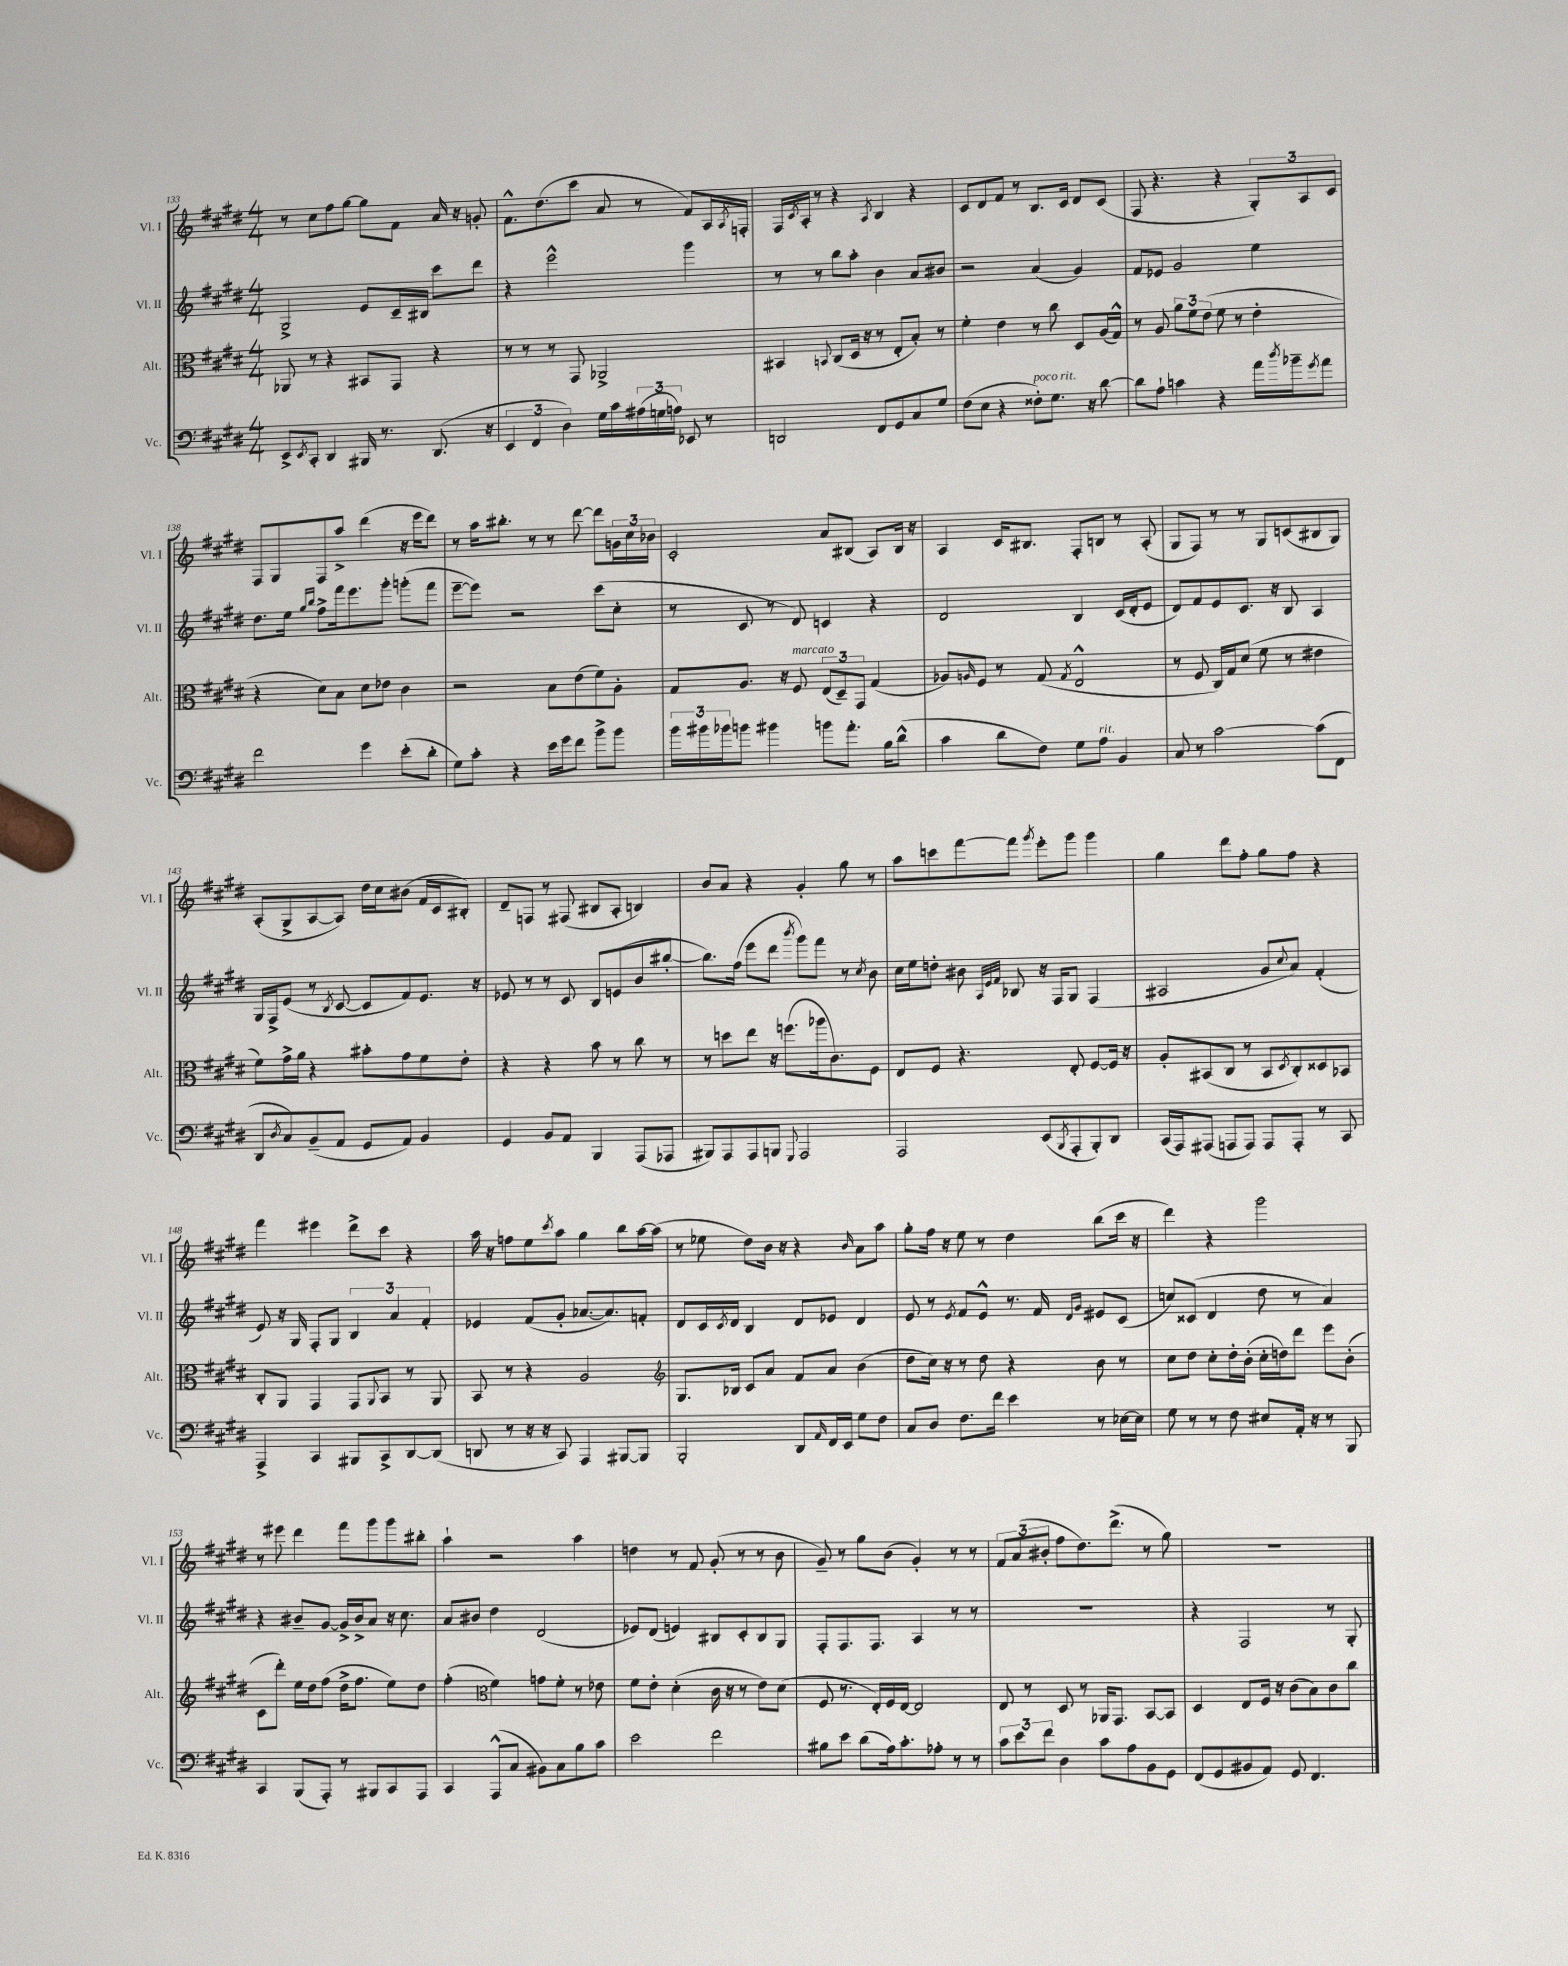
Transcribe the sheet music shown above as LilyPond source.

<<
\new StaffGroup <<
\new Staff = "s0" \with { instrumentName = "Vl. I" shortInstrumentName = "Vl. I" } {
    \clef treble \key e \major \numericTimeSignature \time 4/4
    r8 cis''8 fis''8 gis''8~ gis''8 fis'8 a'16 r16 g'8-. |
    fis'8.-^ dis''8.( cis'''8 a'8 r8 fis'8) a16 \acciaccatura { a8 } f16-. |
    fis16 \acciaccatura { cis'8 } a16-. r8 r4 \acciaccatura { a8 } b4 r4 |
    cis'8 dis'8 fis'8 r8 b8. cis'16 dis'8 cis'8( |
    fis8 r4. r4 \tuplet 3/2 { gis8-.) a8 cis'8 } |
    fis8 gis8 fis8 a''8-> dis'''4( r16 e'''16 dis'''8) |
    r8 a''16 bis''8.-. r8 r8 dis'''8~ dis'''8 \tuplet 3/2 { g'16 cis''16 bes'16 } |
    cis'2-. a'8 bis8( a8) bis16 r16 |
    a4 cis'16 bis8. fis8-. b8 r8 a8-.( |
    gis8 fis8) r8 r8 gis8 c'8( bis8 gis8) |
    a8-.( gis8-> a8~ a8) dis''16 cis''16 bis'8( fis'16 cis'16 bis8-.) |
    dis'8-- f8 r8 fis8( bis8 a8-. b4) |
    b'8 a'8 r4 gis'4-. gis''8 r8 |
    a''8 c'''8 fis'''8~ fis'''8 \acciaccatura { gis'''8 } e'''8-. gis'''8 gis'''4 |
    gis''4 dis'''8 fis''8-. gis''8 fis''8 r4 |
    fis'''4 eis'''4 dis'''8-> cis'''8 r4 |
    a''16 r16 f''8 e''8 \acciaccatura { cis'''8 } a''8 gis''4 b''8 a''16~ a''16( |
    r8 ees''8 dis''8) b'16 r16 r4 \grace { b'16 } a'8 a''8 |
    gis''8-. fis''16 r16 e''8 r8 dis''4 b''8( cis'''16 r16 |
    dis'''4) r4 gis'''2 |
    r8 eis'''8 dis'''4 fis'''8 gis'''8 gis'''8 bis''8-. |
    a''4-! r2 a''4 |
    d''4 r8 fis'8 gis'8-.( r8 r8 b'8 |
    gis'8--) r8 gis''8 b'8( gis'4-.) r8 r8 |
    \tuplet 3/2 { fis'8 a'8( bis'8-. } fis''8 dis''8.) dis'''8.->( r8 gis''8) |
    R1 \bar "|." |
}
\new Staff = "s1" \with { instrumentName = "Vl. II" shortInstrumentName = "Vl. II" } {
    \clef treble \key e \major \numericTimeSignature \time 4/4
    gis2-> e'8 cis'16-- bis16 cis'''8 dis'''8 |
    r4 e'''2-^ gis'''4 |
    r8 r8 b''8 a''8-. b'4 a'8 bis'8 |
    r2 a'4( gis'4) |
    fis'8 ees'8 gis'2 e''4 |
    dis''8. e''16 \grace { gis''16 b''16 } fis''8-> fis'''16 e'''8. gis'''8-. g'''8-.( fis'''8 |
    e'''8~-- e'''8) r2 cis'''8( cis''8-. |
    r8 cis'8 r8 dis'8) c'4 r4 |
    dis'2 b4 cis'16( dis'16-. e'8 |
    dis'8) fis'8 e'8 cis'8. r16 b8 a4 |
    gis16 fis16-> e'8( r8 \acciaccatura { b8 } cis'8~ cis'8 fis'8) e'8. r16 |
    ees'8 r8 r8 cis'8 b8 e'8( b'8 bis''8~-. |
    bis''8.) fis''16( e'''8 dis'''8 \acciaccatura { b'''8 } gis'''8) fis'''8 r8 \acciaccatura { cis''8 } b'8 |
    cis''16 e''16 d''8-. bis'8 \grace { a32 e'32 fis'32 } bes8 r16 fis16 gis8 fis4( |
    ais2 gis'8 \appoggiatura { cis''8 } a'8) fis'4-.( |
    e'8) r16 gis16 fis8-. gis8 \tuplet 3/2 { b4 a'4 fis'4-. } |
    ees'4 fis'8( gis'8-. aes'8.~ aes'8.) f'8-. |
    dis'8 cis'16 \acciaccatura { cis'8 } dis'16 b4 dis'8 ees'8 dis'4 |
    e'8 r8 \acciaccatura { e'8 } fis'8 e'8-^ r8. fis'16 \grace { dis'16 gis'16 } eis'8 cis'8( |
    c''8) cisis'8( dis'4 dis''8 r8 a'4) |
    r4 bis'8-- gis'8~ gis'16-> bis'16-> a'8 r16 cis''8. |
    a'8 bis'8 dis''4 dis'2( |
    ees'8) dis'8( e'4) bis8 cis'8-. bis8 gis8 |
    fis8-. fis8. fis8. a4 r8 r8 |
    R1 |
    r4 fis2 r8 gis8-. \bar "|." |
}
\new Staff = "s2" \with { instrumentName = "Alt." shortInstrumentName = "Alt." } {
    \clef alto \key e \major \numericTimeSignature \time 4/4
    aes,8 r8 r4 bis,8 gis,8 r4 |
    r8 r8 r8 gis,8 aes,2-> |
    bis,4 \appoggiatura { b,8 } cis8( dis16 r16 r8 e8-. b8-.) r8 |
    fis'4-. e'4 r8 cis''8 dis8 a16( gis16-^) |
    r8 a8 \tuplet 3/2 { a'8 fis'8 e'8( } fis'8 r8 e'4-. |
    r4 dis'8) b8 dis'8 ees'8 cis'4 |
    r2 b8 e'8( fis'8) a8-. |
    gis8 a8. r16 fis8^\markup { \italic "marcato" } \tuplet 3/2 { e8( dis8--) gis,8 } gis4( |
    aes8) \grace { a16 } fis8 r8 gis8( \acciaccatura { gis8 } e2-^ |
    r8 fis8 cis16) gis16 dis'8( fis'8 r8 eis'4 |
    fis'8) gis'16-> a'16 r4 bis'8-. gis'8 fis'8 e'8-. |
    r4 r4 b'8 r8 cis''8 r8 |
    r8 d''8 e''8 r16 f''8.( aes''16 cis'8.) fis8 |
    e8 fis8 r4. e8-. fis8~ fis16 r16 |
    a8-. bis,8( cis8 r8 bis,8 \acciaccatura { dis8 } cis8-.) disis8 bes,8 |
    cis8-. a,8 gis,4 gis,8 \appoggiatura { a,8 } b,8 r8 a,8 |
    b,8 r8 r4 a2 |
    \clef treble gis8. bes16 cis'8 a'8 fis'8 a'8 b'4( |
    dis''8 cis''16) r16 r8 dis''8 r4 b'8 r8 |
    cis''8 dis''8 cis''8-. dis''16-. b'16-.( cis''16-. d''16) dis'''8 e'''8 b'8-.( |
    cis'8 dis'''8-.) e''16 dis''16 fis''8( dis''16-> fis''8. e''8) dis''8 |
    fis''4-.( \clef alto fis'4) g'8 fis'8-. r8 ees'8 |
    fis'8 e'8-. dis'4-.( cis'16 r16 r8 e'8) dis'8( |
    fis8 r8. e16-.) fis16 e16~ e2 |
    e8 r8 dis8 r8 aes,16 gis,8. b,8~ b,8 |
    dis4 e8 fis16 r16 cis'8( b8) cis'8 cis''8 \bar "|." |
}
\new Staff = "s3" \with { instrumentName = "Vc." shortInstrumentName = "Vc." } {
    \clef bass \key e \major \numericTimeSignature \time 4/4
    e,8-> \acciaccatura { e,8 } cis,8-. dis,4 bis,,16 r8. dis,8.( r16 |
    \tuplet 3/2 { e,4 fis,4 dis4) } gis16 cis'16 \tuplet 3/2 { ais16( g16 a16) } ees,8 r8 |
    d,2 fis,8 gis,8 cis8 gis8 |
    fis8( e8 r4 fisis8-.^\markup { \italic "poco rit." }) gis8. r16 dis'8~ |
    dis'8 a8-! c'4 r4 a'16 \acciaccatura { dis''8 } bes'16-- \acciaccatura { gis'8 } a'8 |
    fis'2 gis'4 e'8-.( dis'8-. |
    gis8) cis'8-. r4 e'16 gis'16 fis'8 b'8-> b'8 |
    \tuplet 3/2 { b'16 bis'16 bes'16 } b'8 bis'4 b'8 a'8.-. b16 dis'8-^( |
    cis'4 dis'8 fis8) gis8 a8^\markup { \italic "rit." } b,4 |
    cis8 r8 cis'2~ cis'8( fis,8 |
    dis,8 \acciaccatura { dis8 } cis8) b,8--( a,8 gis,8 a,8) b,4 |
    gis,4 b,8 a,8 b,,4 a,,8( aes,,8 |
    bis,,8) a,,8 a,,8 b,,8 \appoggiatura { gis,,8 } a,,2 |
    a,,2 e,8( \acciaccatura { b,,8 } a,,8-. b,,8-.) dis,8 |
    cis,16( a,,16) ais,,8( a,,8 a,,8) a,,8 a,,8-. r8 cis,8 |
    a,,4-> cis,4 bis,,8 cis,8-> dis,8~ dis,8( |
    d,8 r8 r16 r16 cis,8) a,,4 bis,,8~ bis,,8 |
    b,,2-. dis,8 \grace { a,16 } fis,16 e,16 gis8 fis8 |
    cis8 dis8 fis8. fis'16 e'4 r8 ees16~ ees16 |
    gis8 r8 r8 fis8 eis8 a,16-. r16 r8 b,,8 |
    cis,4 b,,8( a,,8-.) r8 bis,,8 cis,8 a,,8 |
    cis,4 a,,8-^( cis8 bis,8) cis8 b8 cis'8 |
    e'2 fis'2 |
    bis8 e'8 dis'8( a16) cis'8.-. aes8-. r8 r8 |
    \tuplet 3/2 { cis'8 e'8 fis'8 } dis4 cis'8 a8 b,8 gis,8 |
    fis,8( gis,8 bis,8 a,8) gis,8 fis,4. \bar "|." |
}
>>
>>
\layout { \context { \Score currentBarNumber = #133 } }
